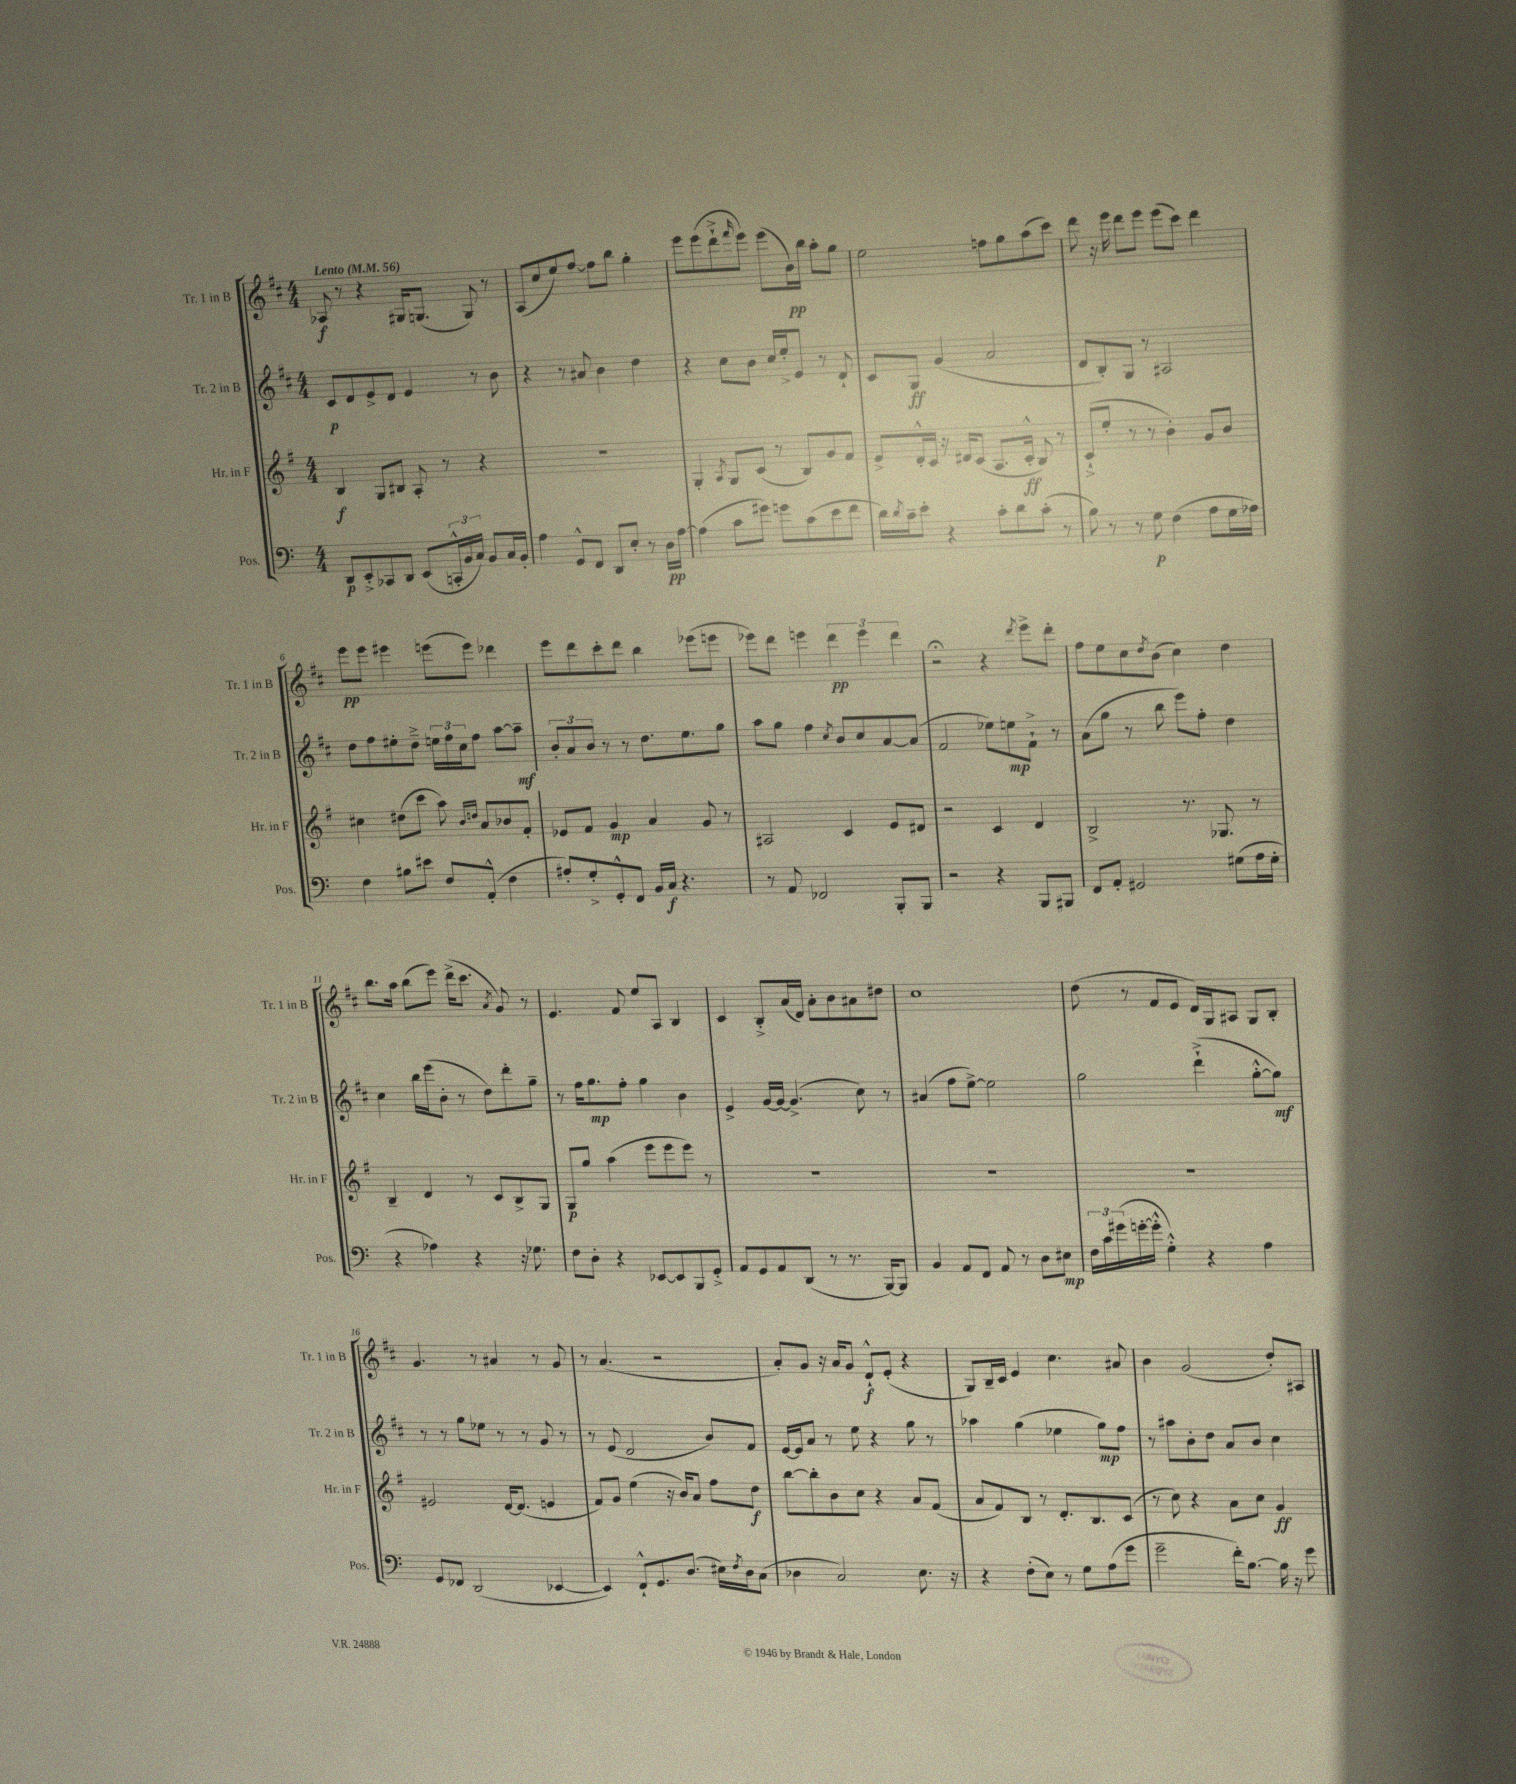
<<
\new StaffGroup <<
\new Staff = "s0" \with { instrumentName = "Tr. 1 in B" shortInstrumentName = "Tr. 1 in B" } {
    \clef treble \key d \major \numericTimeSignature \time 4/4 \tempo "Lento" 4 = 56
    aes8\f r8 r4 gis16 g8.( g8) r8 |
    a8( cis''8 e''8) fis''8~ fis''8 b''8 g''4-. |
    e'''8 e'''8( d'''8-!-> \grace { fis'''16 } e'''8) e'''8( b'16\pp) b''16 a''8-. g''8 |
    e''2 f''8 g''8 a''8( cis'''8) |
    d'''8 r16 e'''16 d'''8 e'''8 e'''8( cis'''8) d'''4 |
    e'''8\pp e'''8 eis'''4 e'''8( e'''8) des'''4 |
    e'''8 d'''8 cis'''8-. d'''8 b''4 ees'''8( e'''8 |
    ees'''8) d'''8 e'''4 \tuplet 3/2 { d'''4\pp e'''4 d'''4 } |
    r2\fermata r4 \acciaccatura { d'''8 } e'''8-> d'''8-. |
    fis''8 e''8 cis''8 \acciaccatura { d''8 } b'8( cis''4) d''4 |
    b''8. a''16 b''8( e'''8) d'''16->( cis'''8. \acciaccatura { a'8 } g'8) r8 |
    e'4. fis'8 e''8 a8 b4 |
    cis'4 b8-.-> a'16( d'16) a'8-. b'8 ais'8 dis''8 |
    cis''1 |
    d''8( r8 fis'8 e'8 d'16) g16 ais8 g8 b8-. |
    g'4. r8 ais'4 r8 g'8 |
    r8 a'4.( r2 |
    a'8-.) g'8 r16 a'16 g'8 d'8-!-^\f e'8-.( r4 |
    g8) b16-- cis'16 e'4 cis''4. ais'8 |
    b'4 g'2( d''8-.) ais8 \bar "|." |
}
\new Staff = "s1" \with { instrumentName = "Tr. 2 in B" shortInstrumentName = "Tr. 2 in B" } {
    \clef treble \key d \major \numericTimeSignature \time 4/4
    cis'8\p d'8 e'8-> d'8 e'4 r8 b'8 |
    r4 r8 ais'8 b'4 d''4 |
    r4 cis''8 b'8 cis''16 e''16-.-> e'8 r8 d'8-! |
    cis'8 g8\ff g'4( a'2 |
    d'8 b8-.) g8 r8 ais2 |
    d''8 fis''8 eis''8-. d''8---> \tuplet 3/2 { e''16 fis''16 cis''16 } fis''8 a''8~ a''8--\mf |
    \tuplet 3/2 { b'8-. a'8 b'8 } r8 r8 d''8. e''8. g''8 |
    a''8 g''8 fis''4 \acciaccatura { cis''8 } b'8 cis''8 a'8~ a'8( |
    fis'2 ees''8) e''8\mp fis'8-!-> r8 |
    a'8( g''8 r8 b''8 e'''8) fis''8-. d''4 |
    cis''4 b''16 e'''16( b'8-. r8 d''8) d'''8-. g''8-- |
    r8 fis''16 g''8.\mp fis''8-. g''4 b'4 |
    e'4-> g'16~ g'16~ g'4.->( cis''8) r8 |
    ais'4( fis''8 e''8~->) e''2 |
    g''2 d'''4-!->( g''8~-.-^ g''8\mf) |
    r8 r8 g''8 ees''8 r8 r8 g'8 r8 |
    r8 e'8( d'2 b'8) fis'8 |
    e'16~ e'16 a'8 r8 e''8 r4 g''8 r8 |
    aes''4 g''4( ees''4 g''8\mp) fis''8 |
    r8 ais''8 b'8-. d''8 a'8 b'8 cis''4 \bar "|." |
}
\new Staff = "s2" \with { instrumentName = "Hr. in F" shortInstrumentName = "Hr. in F" } {
    \clef treble \key g \major \numericTimeSignature \time 4/4
    b4\f g8 bis8 a8-. r8 r4 |
    r1 |
    g4-. \acciaccatura { a8 } g8 c'8( r8 b8) g'8 fis'8 |
    e'8-> d'16-.-^ c'16 r16 dis'16 c'8( a8. c'16-.-^\ff b8) r8 |
    c'8-!->( e''8-. r8 r8 b'4-.) g'8 b'8 |
    cis''4 dis''8( c'''8 a''8) \grace { b'16 d''16 } a'8 bes'8 fis'8-. |
    ees'8 fis'8 g'4\mp a'4 g'8 r8 |
    ais2 c'4 e'8 dis'8 |
    r2 c'4 d'4 |
    b2-> r8. ges8. r8 |
    b4-- d'4 r8 c'8 b8-> g8 |
    g8\p g''8 a''4( e'''8 e'''8 e'''8) r8 |
    R1 |
    R1 |
    R1 |
    eis'2 d'16~ d'8.( e'4 |
    fis'8) g'8 e''4( r16 b'16) a'8 fis''8 d''8\f |
    b''8~ b''8-. b'8 c''8 r4 a'8 fis'8( |
    a'8 fis'8) b8 r8 d'8.-. b8. c'8( |
    r8 c''8) r4 a'8 c''8 g'4\ff \bar "|." |
}
\new Staff = "s3" \with { instrumentName = "Pos." shortInstrumentName = "Pos." } {
    \clef bass \key c \major \numericTimeSignature \time 4/4
    d,8\p e,8-.-> ces,8 d,8 e,8( \tuplet 3/2 { c,16-.-^ b,16 c16) } b,8 c16 b,16-. |
    a4 g,8-^ f,8 d,8 e8-. r8 d16\pp a16~ |
    a4( c'8 gis'8) g'8 c'8( e'8 f'8 |
    d'16) \acciaccatura { d'8 } c'16-- e'8-. r4 c'8-. d'8 c'8-.( r8 |
    b8) r8 r8 g8\p f4( a8 g16 aes16) |
    f4 bis8 eis'8 f8 a,8-.-^( f4 |
    ais8-.) g8-.-> g,8-.-^ f,8 b,16 c16\f r4. |
    r8 a,8 fes,2 b,,8-. b,,8 |
    r2 r4 b,,8 bis,,8 |
    f,8 a,8-. gis,2 gis8( a16 gis16-. |
    r4 aes4) r4 r16 ges8. |
    f8 d8-. r4 ees,8~ ees,8 b,,8 g,8-.-> |
    a,8 g,8 a,8 d,8( r8 r8. b,,16~) b,,8 |
    b,4 a,8 f,8 a,8 r8 d8 eis8\mp |
    \tuplet 3/2 { f16 c'16 gis'16( } g'16~-. g'16-.-^ g4-.-^) r4 a4 |
    g,8 fes,8 d,2( ees,4~ |
    ees,4) f,8-!-^ g,8. d8.( eis16) \acciaccatura { f8 } d16 c8( |
    des4 c2) e8. r16 |
    r4 f8-.( e8) r8 g8 a8( g'8 |
    g'2-- f'16-.) b8.~ b16 r16 g'8 \bar "|." |
}
>>
>>
